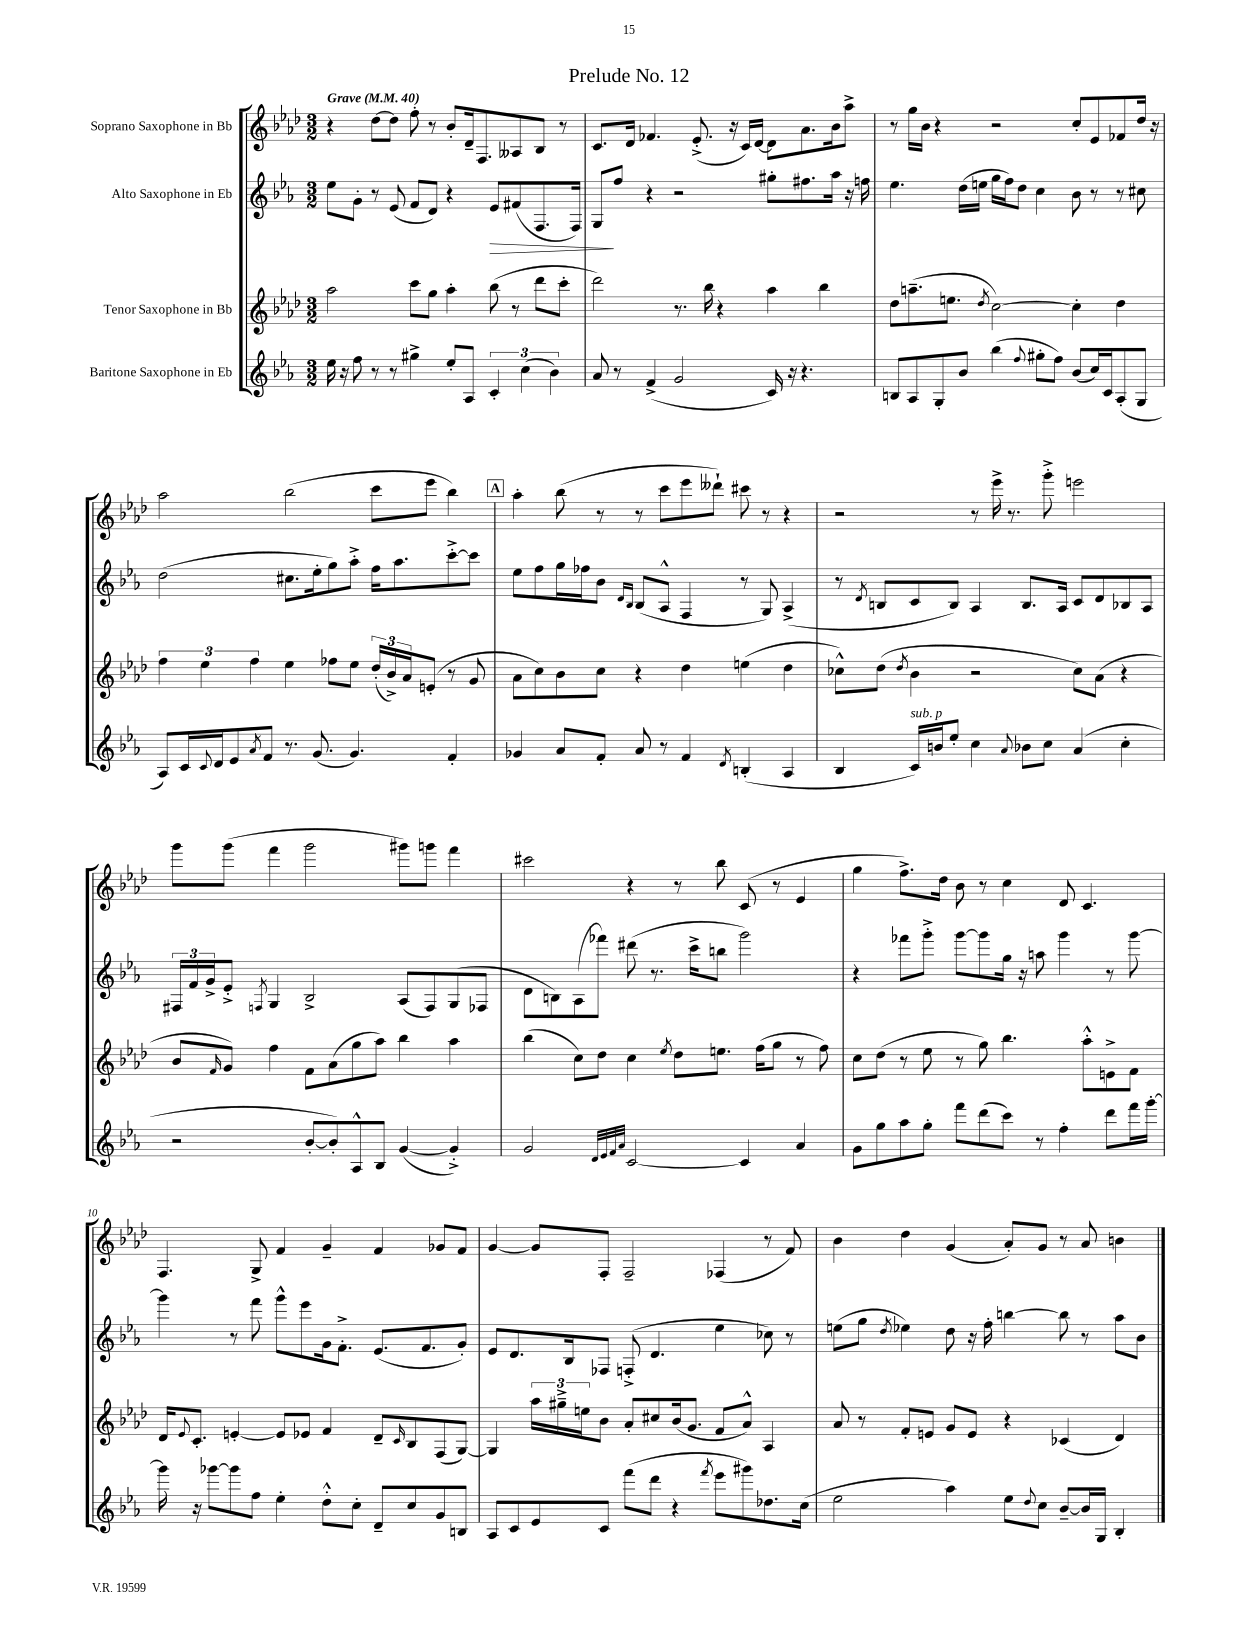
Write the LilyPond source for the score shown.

\header { title = "Prelude No. 12" }
<<
\new StaffGroup <<
\new Staff = "s0" \with { instrumentName = "Soprano Saxophone in Bb" } {
    \clef treble \key aes \major \numericTimeSignature \time 3/2 \tempo "Grave" 4 = 40
    r4 des''8~ des''8 f''8-. r8 bes'8-. des'16-- f8. aeses8 bes8 r8 |
    c'8. des'16 fes'4. ees'8.-.->( r16 c'16) des'16~ des'8 aes'8. bes'16 aes''8-> |
    r8 g''16 bes'16 r4 r2 c''8-. ees'8 fes'8 des''16 r16 |
    aes''2 bes''2( c'''8 ees'''8 bes''4) |
    \mark \markup { \box "A" } aes''4-. bes''8( r8 r8 c'''8 ees'''8 deses'''8-!) cis'''8 r8 r4 |
    r2 r8 ees'''16-> r8. g'''8-.-> e'''2 |
    g'''8 g'''8( f'''4 g'''2 gis'''8) g'''8 f'''4 |
    cis'''2 r4 r8 bes''8 c'8( r8 ees'4 |
    g''4 f''8.->) des''16 bes'8 r8 c''4 des'8 c'4. |
    f4. g8-> f'4 g'4-- f'4 ges'8 f'8 |
    g'4~ g'8 f8-. f2-- fes4( r8 f'8) |
    bes'4 des''4 g'4( aes'8-.) g'8 r8 aes'8 b'4 \bar "|." |
}
\new Staff = "s1" \with { instrumentName = "Alto Saxophone in Eb" } {
    \clef treble \key ees \major \numericTimeSignature \time 3/2
    ees''8 g'8-. r8 ees'8( f'8 d'8) r4 ees'8\> fis'8( f8. f16) |
    g8\! f''8 r4 r2 gis''8-. fis''8. aes''16 r16 f''16 |
    ees''4. d''16( e''16 g''16 f''16) d''8 c''4 bes'8 r8 r8 cis''8 |
    d''2( cis''8. ees''16-. g''8) aes''8-.-> f''16 aes''8. c'''8~-.-> c'''8 |
    \mark \markup { \box "A" } ees''8 f''8 g''16 fes''16 bes'8 \grace { d'16 bes16 } bes8( aes8-^ f4 r8 g8) aes4->( |
    r8 \acciaccatura { d'8 } b8 c'8 b8) aes4 b8. aes16 c'8 d'8 bes8 aes8 |
    \tuplet 3/2 { fis16 f'16 g'16-> } ees'8-.-> \acciaccatura { f8 } g4 bes2-> aes8( f8) g8( fes8 |
    d'8 b8) aes8( fes'''8) dis'''8( r8. c'''16-> b''8 g'''2) |
    r4 fes'''8 g'''8-.-> g'''8~ g'''8 g''16 r16 a''8 g'''4 r8 g'''8~ |
    g'''4 r8 f'''8 g'''8-^ ees'''8 g'16 f'8.-.-> ees'8.( f'8. g'8-.) |
    ees'8 d'8. bes16 fes8 f8-.->( d'4. ees''4 ces''8) r8 |
    e''8( g''8 \acciaccatura { d''8 } ees''4) d''8 r16 f''16-. b''4~ b''8 r8 aes''8 bes'8 \bar "|." |
}
\new Staff = "s2" \with { instrumentName = "Tenor Saxophone in Bb" } {
    \clef treble \key aes \major \numericTimeSignature \time 3/2
    aes''2 c'''8 g''8 aes''4-. bes''8( r8 des'''8 c'''8-. |
    des'''2) r8. bes''16 r4 aes''4 bes''4 |
    des''8 a''8.--( e''8. \acciaccatura { des''8 } c''2~) c''4-. des''4 |
    \tuplet 3/2 { f''4 ees''4 f''4 } ees''4 fes''8 ees''8 \tuplet 3/2 { des''16-.( bes'16->) aes'16 } e'8-.( r8 g'8 |
    \mark \markup { \box "A" } aes'8 c''8) bes'8 c''8 r4 des''4 e''4( des''4 |
    ces''8-^) des''8( \acciaccatura { des''8 } bes'4 r2 ces''8) aes'8( r4 |
    bes'8 \grace { f'16 } g'8) f''4 f'8 aes'8( g''8 aes''8) bes''4 aes''4 |
    bes''4( c''8) des''8 c''4 \acciaccatura { ees''8 } des''8 e''8. f''16( g''8 r8 f''8) |
    c''8 des''8( r8 ees''8 r8 g''8) bes''4. aes''8-.-^ e'8-> f'8 |
    des'16 \appoggiatura { ees'8 } c'8.-. e'4~-. e'8 ees'8 f'4 des'8-- \grace { c'16 } bes8 f8( g8~) |
    g4 \tuplet 3/2 { aes''16 gis''16---> e''16 } bes'8 aes'8-. cis''8 bes'16( g'8. f'8 aes'8-^) aes4 |
    aes'8 r8 f'8-. e'8 g'8 e'8 r4 ces'4( des'4) \bar "|." |
}
\new Staff = "s3" \with { instrumentName = "Baritone Saxophone in Eb" } {
    \clef treble \key ees \major \numericTimeSignature \time 3/2
    ees''16 r16 f''8 r8 r8 gis''4-> ees''8-. aes8 \tuplet 3/2 { c'4-. c''4( bes'4) } |
    aes'8 r8 f'4->( g'2 c'16) r16 r4. |
    b8 aes8 g8-. bes'8 bes''4( \appoggiatura { f''8 } gis''8-. f''8) bes'8( c''16) c'16 aes8-.( g8 |
    aes8) c'16 \appoggiatura { c'8 } d'16 ees'8 \acciaccatura { aes'8 } f'8 r8. g'8.( g'4.) f'4-. |
    \mark \markup { \box "A" } ges'4 aes'8 f'8-. aes'8 r8 f'4 \acciaccatura { d'8 } b4-.( aes4 |
    bes4 c'16^\markup { \italic "sub. p" }) b'16 ees''8-. c''4 \appoggiatura { aes'8 } bes'8 c''8 aes'4( c''4-. |
    r2 bes'8~-. bes'8-.) aes8-^ bes8 g'4~( g'4-.->) |
    g'2 \grace { d'32 ees'32 f'32 aes'32 } c'2~ c'4 aes'4 |
    g'8 g''8 aes''8 g''8-. f'''8 d'''8( c'''8) r8 f''4-. d'''8 f'''16 g'''16~-. |
    g'''16 r16 ges'''8~ ges'''8 f''8 ees''4-. d''8-.-^ c''8-. d'8-- c''8 g'8 b8 |
    aes8 c'8 ees'8 c'8 f'''8( d'''8 r4 \acciaccatura { f'''8 } ees'''8 gis'''8) des''8. c''16( |
    ees''2 aes''4) ees''8 \appoggiatura { d''8 } c''8 bes'8~-- bes'16 g16 bes4-. \bar "|." |
}
>>
>>
\layout { \context { \Score \override BarNumber.break-visibility = ##(#f #t #t) barNumberVisibility = #(every-nth-bar-number-visible 5) } }
